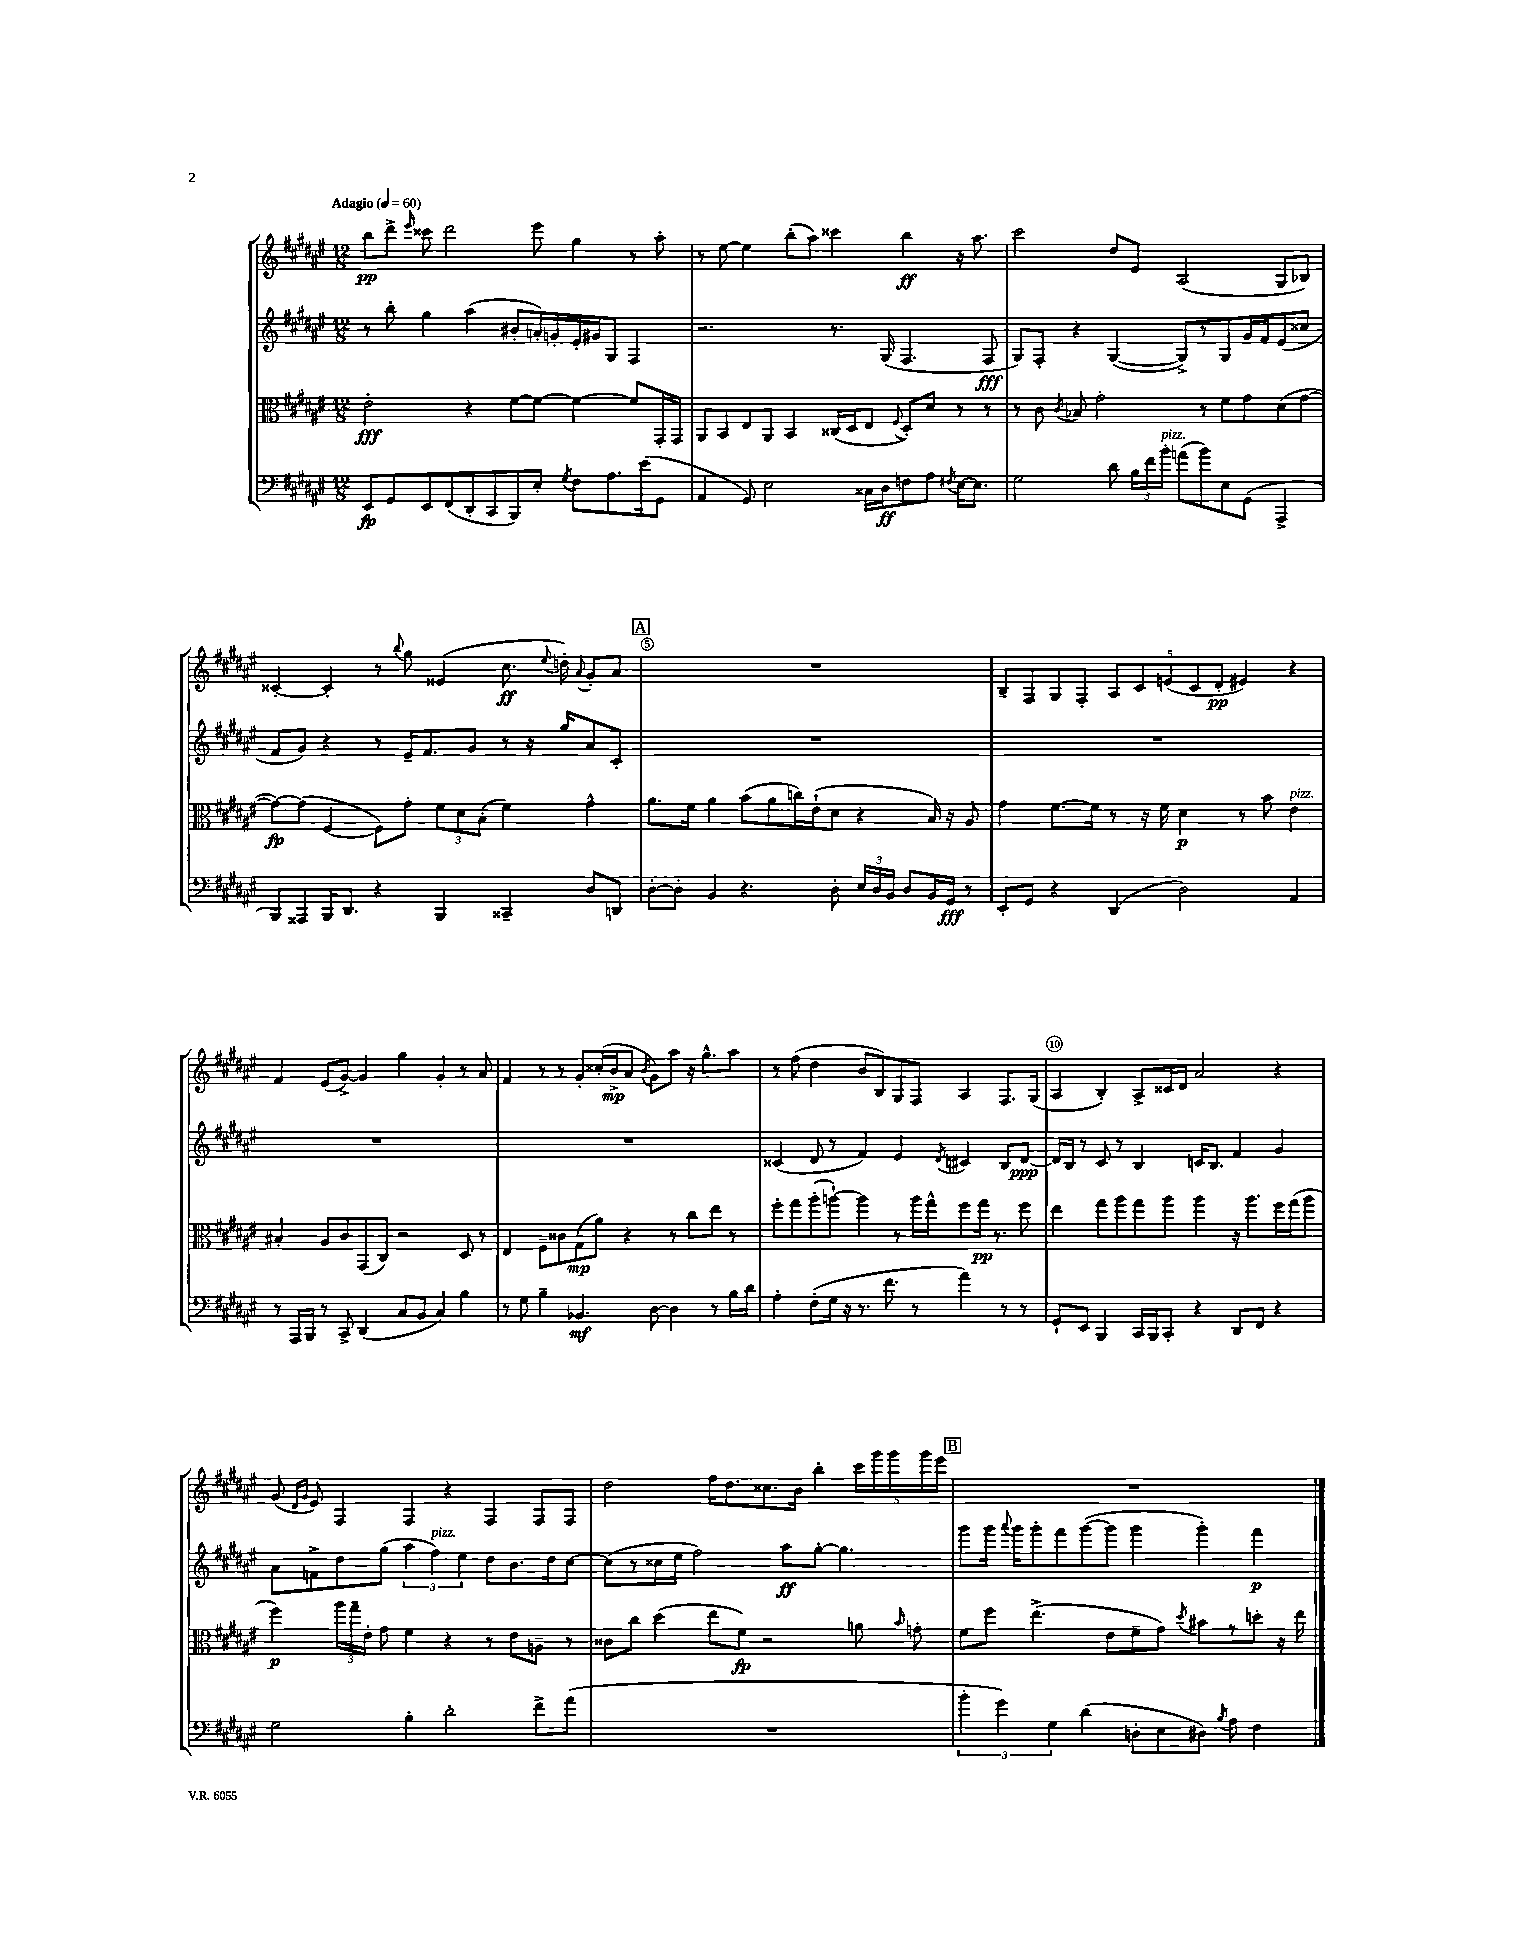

**kern	**kern	**kern	**kern
*staff4	*staff3	*staff2	*staff1
*clefF4	*clefC3	*clefG2	*clefG2
*k[f#c#g#d#a#e#]	*k[f#c#g#d#a#e#]	*k[f#c#g#d#a#e#]	*k[f#c#g#d#a#e#]
*M12/8	*M12/8	*M12/8	*M12/8
*MM60	*MM60	*MM60	*MM60
8EE#	2e#'	8r	8bb
8GG#	.	8bb'	8ddd#^
.	.	.	16qqeee#
8EE#	.	4gg#	8ccc##
(8FF#	.	.	2ddd#
8DD#'	4r	(4aa#	.
8CC#	.	.	.
8BBB)	[8f#	8b#'	.
8E#'	8f#_	16a')	8eee#
.	.	16g'	.
8qG#	.	.	.
8F#	4f#_	16e#'	4gg#
.	.	16g#	.
8.A#	.	8G#	.
.	8f#]	4F#	8r
(16e#	.	.	.
8GG#	16GG#'	.	8aa#'
.	16GG#	.	.
=	=	=	=
4AA#	8AA#	2.r	8r
.	8BB	.	[8ee#
8GG#)	8E#	.	4ee#]
2E#	8AA#	.	.
.	4BB	.	(8bb'
.	.	.	8aa#)
.	(16C##	8.r	4ccc##
.	16D#	.	.
16C##	8E#	.	.
16D#	.	(16G#	.
.	8qqF#	.	.
8F	8D#')	4.F#	4bb
8A#	8d#	.	.
8qF#	.	.	.
[16E#	8r	.	16r
8.E#]	.	.	8.aa#
.	8r	8F#	.
=	=	=	=
2G#	8r	8G#)	2ccc#
.	8c#	8F#'	.
.	8qc#	.	.
.	8B-	4r	.
.	2g#'	.	.
8d#	.	([4G#	8dd#
24B	.	.	8e#
24f#	.	.	.
24b'	.	.	.
(8a	.	8G#^])	(2A#
8b)	8r	8r	.
8E#	8f#	8G#	.
(8GG#	8g#	16g#	.
.	.	16f#	.
4AAA#^	(8d#	(8e#	8G#
.	[8g#	8cc##	8B-)
=	=	=	=
8BBB)	8g#_)	8f#	[4c##'
8AAA##	(8g#]	8g#)	.
16BBB	[4F#	4r	4c##']
8.DD#	.	.	.
4r	8F#])	8r	8r
.	.	.	8qqbb
.	8g#'	16e#~	8gg#
.	.	8.f#	.
4BBB	12f#	.	(4e##
.	12d#	.	.
.	.	8g#	.
.	(12B'	.	.
4CC##~	4f#)	8r	8.cc#
.	.	16r	.
.	.	.	8qqee#
.	.	16gg#	16dd')
.	.	.	8qqa#
8D#	4g#^^	8a#	8g#'
8DD	.	8c#'	8a#
=	=	=	=
[8D#'	8.a#	1.r	1.r
8D#']	.	.	.
.	16f#	.	.
4BB	4a#	.	.
4.r	(8b	.	.
.	8a#	.	.
.	16cc)	.	.
.	(16e#`	.	.
8D#'	8d#	.	.
24E#	4r	.	.
24D#	.	.	.
24BB	.	.	.
8D#	.	.	.
16BB	16B)	.	.
16GG#	16r	.	.
8r	8A#	.	.
=	=	=	=
8EE#'	4g#	1.r	8B~
8GG#	.	.	8F#
4r	[8.f#	.	8G#
.	.	.	8F#'
.	16f#]	.	.
(4DD#	8r	.	10A#
.	.	.	10c#
.	16r	.	.
.	16f#	.	.
.	.	.	(10e
2D#)	4d#	.	.
.	.	.	10c#
.	.	.	10d#'
.	8r	.	4e#)
.	8b	.	.
4AA#	4e#	.	4r
=	=	=	=
8r	4B#'	1.r	4f#
16AAA#	.	.	.
16BBB	.	.	.
8r	8A#	.	(8e#
8CC#^	8c#	.	[8g#^)
(4DD#	(8GG#	.	4g#]
.	8C#)	.	.
8C#	2r	.	4gg#
8BB	.	.	.
4C#)	.	.	4g#'
4B	8D#	.	8r
.	8r	.	8a#
=	=	=	=
8r	4E#	1.r	4f#
8G#	.	.	.
4B~	8F#~	.	8r
.	8c##	.	8r
4.BB-	(8G#	.	8g#'
.	8a#)	.	(16cc##'
.	.	.	16b^
.	4r	.	8a#
.	.	.	8qb
[8D#	.	.	8g#)
4D#]	8r	.	8aa#
.	8cc#	.	16r
.	.	.	8.gg#^^
8r	8ee#	.	.
16B	8r	.	8aa#
16d#	.	.	.
=	=	=	=
4A#'	8ff#'	(4c##	8r
.	8gg#	.	(8ff#
(8F#'	(8aa#'	8d#	4dd#
16G#	[8aa`)	8r	.
16r	.	.	.
8.r	4aa]	4f#)	8b
.	.	.	8B)
8.f#	.	.	.
.	8r	4e#	8G#
8r	16aa	.	8F#
.	16gg#^^	.	.
.	.	8qd#	.
4a#)	8ff#	4c#	4A#
.	16gg#	.	.
.	8.r	.	.
8r	.	8B	8.F#
8r	8ff#	[8d#	.
.	.	.	(16G#
=	=	=	=
8GG#`	4ee#	16d#]	4A#
.	.	16B	.
8EE#	.	8r	.
4BBB	8gg#	8c#	4B')
.	8aa#	8r	.
16CC#	8gg#	4B	8A#^
16BBB	.	.	.
8CC#'	8aa#	.	16c##
.	.	.	16d#
4r	4aa#	16c	2a#
.	.	8.B	.
8DD#	16r	4f#	.
.	8.aa#	.	.
8FF#	.	.	.
4r	16ff#	4g#	4r
.	(16gg#	.	.
.	8aa#	.	.
=	=	=	=
2G#	4ff#)	8a#	(8g#
.	.	.	16qqd#
.	.	.	16qqg#
.	.	8f^	8e#)
.	24aa#	8dd#	4F#
.	24gg#~	.	.
.	24e#'	.	.
.	8g#	(8gg#	.
4B'	4f#	6aa#	4F#
.	.	6ff#)	.
2d#'	4r	.	4r
.	.	6ee#	.
.	8r	8dd#	4F#
.	8e#	8.b	.
8f#^	8A~	.	8F#
.	.	16dd#	.
(8a#	8r	[8cc#	8F#
=	=	=	=
1.r	8c##	(8cc#]	2dd#
.	8cc#	8r	.
.	(4dd#	16cc##	.
.	.	16ee#	.
.	.	2ff#)	.
.	8ee#	.	16ff#
.	.	.	8.dd#
.	8f#)	.	.
.	2r	.	8.cc##
.	.	8aa#	.
.	.	.	16b
.	.	[8gg#'	4bb'
.	.	4.gg#]	.
.	8a	.	20ccc#
.	.	.	20ggg#
.	.	.	20ggg#
.	16qqb	.	.
.	8g'	.	.
.	.	.	20ggg#
.	.	.	20eee#
=	=	=	=
6b'	8f#	8ggg#	1.r
.	8ff#	16ggg#	.
6g#)	.	.	.
.	.	8qqaaa#	.
.	.	16ggg#	.
.	(4.ee#^	8ggg#'	.
6G#	.	.	.
.	.	8fff#	.
(4d#	.	([8ggg#	.
.	8e#	8ggg#]	.
8D'	8f#~	4ggg#	.
8E#	8g#)	.	.
.	8qdd#	.	.
8D#)	8b#	4ggg#')	.
8qB	.	.	.
8A#	8r	.	.
4F#	8dd'	4fff#	.
.	16r	.	.
.	16ee#	.	.
==	==	==	==
*-	*-	*-	*-
